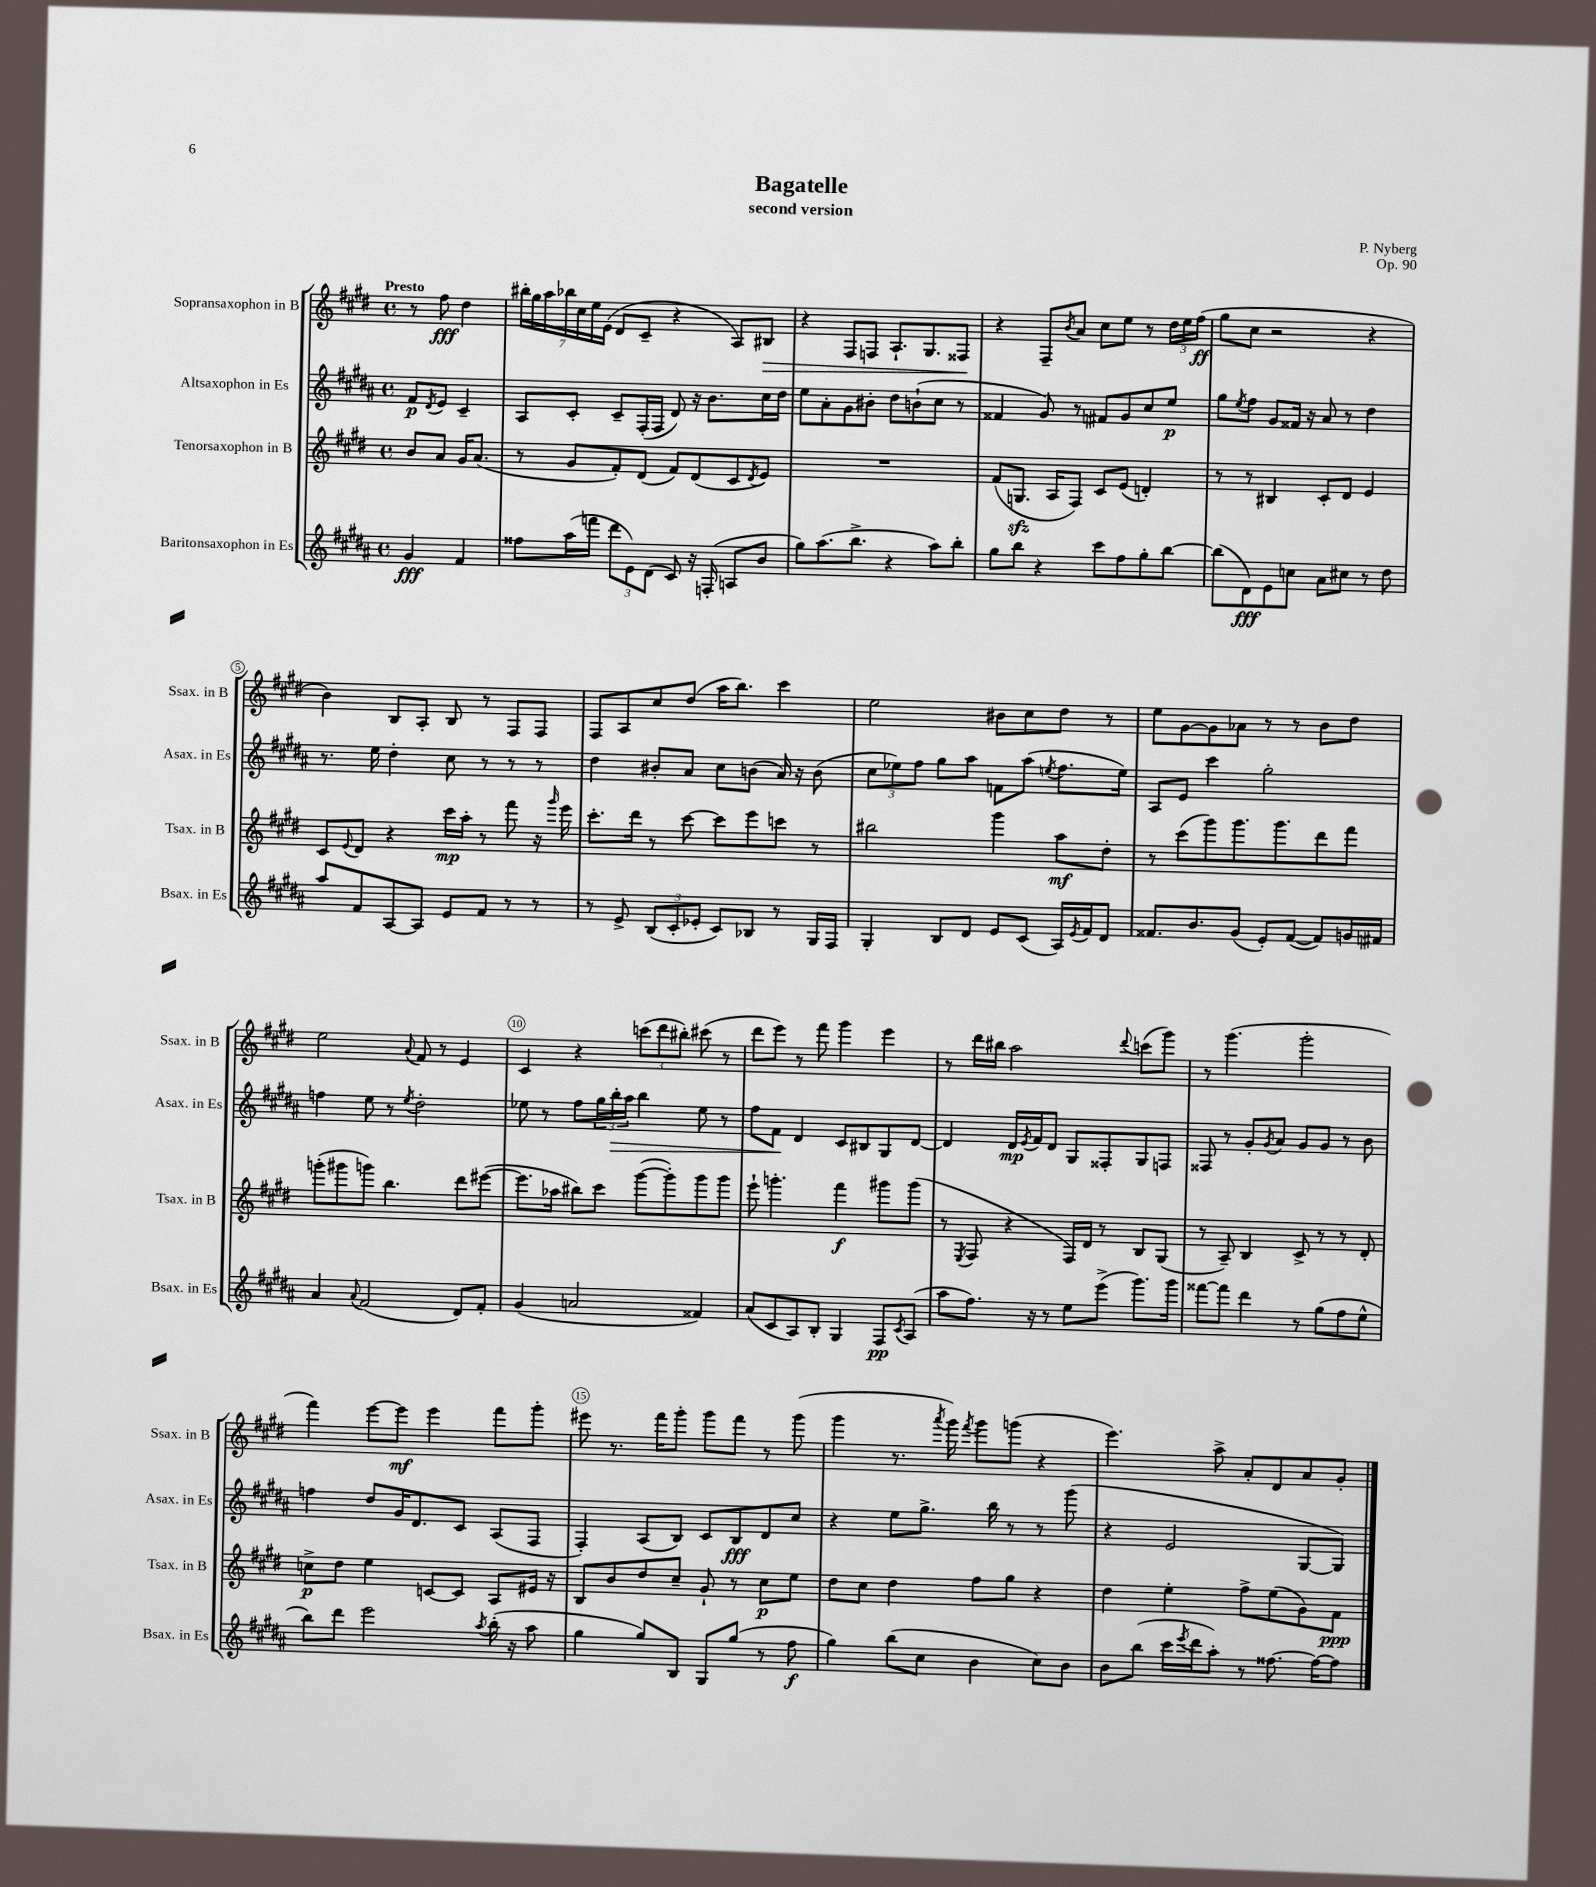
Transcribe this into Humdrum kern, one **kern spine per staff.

**kern	**kern	**kern	**kern
*staff4	*staff3	*staff2	*staff1
*clefG2	*clefG2	*clefG2	*clefG2
*k[f#c#g#d#a#]	*k[f#c#g#d#]	*k[f#c#g#d#a#]	*k[f#c#g#d#]
*M4/4	*M4/4	*M4/4	*M4/4
*met(c)	*met(c)	*met(c)	*met(c)
4g#/	8b/L	8f#/L	8r
.	.	8qd#/	.
.	8a/J	8e/J	8ff#\
4f#/	16g#/LK	4c#~/	4dd#\
.	(8.a/J	.	.
=	=	=	=
8ff##\L	8r	8A#/L	28bb#'\LL
.	.	.	28gg#\
.	.	.	28aa\
.	.	.	28bb-\
(16aa#\L	8g#/L	8c#'/J	.
.	.	.	28cc#\
.	.	.	28ee\
16fff\JJ	.	.	.
.	.	.	(28e\JJ
12ddd#\L	8f#'/)	8c#~/L	8d#/L
12e\)	.	.	.
.	(8d#/J	(16F#'/L	8c#~/J
(12d#\J	.	.	.
.	.	16F#/JJ	.
8c#/)	8f#/L)	8d#/)	4r
16r	(8d#/	16r	.
(16F'/	.	8.b\L	.
8A/L	8c#/	.	8A/L)
.	8qd#/	.	.
8b/J	8e/J)	16cc#\L	8B#/J
.	.	16dd#\JJ	.
=	=	=	=
8gg#\L)	1r	8ee\L	4r
(8.aa#\	.	8a#'\	.
.	.	8g#\	8F#/L
8.bb^\J	.	.	.
.	.	8b#'\J	8F/J
4r	.	8dd#\L	8.A`/L
.	.	(8b`\	.
.	.	.	8.G#/
8aa#\L)	.	8cc#\J	.
8bb'\J	.	8r	8F##/J
=	=	=	=
8gg#\L	(8f#/L	4f##/	4r
8bb\J	8.G/J	.	.
4r	.	8g#/)	8F#~/L
.	16A/LK	.	.
.	.	.	8qb/
.	8F#/J)	8r	8a/J
8ccc#\L	8c#/L	8f#/L	8cc#\L
8ff#\	(8e/J	8g#/	8ee\J
8gg#'\	4d'/)	8cc#/	8r
[8bb\J	.	8ee/J	24dd#\LL
.	.	.	24ee\
.	.	.	(24ff#\JJ
=	=	=	=
(8bb\]L	8r	8gg#\L	8gg#\L
.	.	8qee/	.
8d#\)	8r	8ff#\J	8cc#\J
8e\	4B#/	8g#/L	2r
8cc\J	.	16f##/Jk	.
.	.	16r	.
8a#\L	8c#'/L	8a#/	.
8cc#\J	8d#/J	8r	.
8r	4e/	4dd#\	4r
8dd#\	.	.	.
=	=	=	=
8aa#/L	8c#/L	8.r	4b\)
.	8qqe/	.	.
8f#/	8d#/J	.	.
.	.	16ee\	.
[8A#/	4r	4dd#'\	8B/L
8A#/]J	.	.	8A'/J
8e/L	16ccc#\LL	8cc#\	8B/
.	16aa'\JJ	.	.
8f#/J	8r	8r	8r
8r	8fff#\	8r	8F#/L
8r	16r	8r	8F#/J
.	16qqggg#/	.	.
.	16eee\	.	.
=	=	=	=
8r	8.ccc#'\L	4dd#\	8F#/L
8e^/	.	.	8A/
.	16ddd#\Jk	.	.
(12B/L	8r	8b#'/L	8cc#/
12c#'/	.	.	.
.	[8ccc#\	8a#/J	(8dd#/J
12e-'/J	.	.	.
8c#/L)	8ccc#\]L	8cc#\L	16aa\LK
.	.	.	8.bb\J)
8B-/J	8eee\	(8b\J	.
8r	8ccc\J	16a#/)	4ccc#\
.	.	16r	.
16G#/LL	8r	(8b\	.
16F#/JJ	.	.	.
=	=	=	=
4G#'/	2bb#\	12cc#\L	2ee\
.	.	12ee-\)	.
.	.	12ff#\J	.
8B/L	.	8gg#\L	.
8d#/J	.	8aa#\J	.
8e/L	4ggg#\	8f\L	8b#\L
(8c#/J	.	(8aa#\J	8cc#\
.	.	8qee/	.
16A#/LL)	8aa\L	8.ff#\L	8dd#\J
8qe/	.	.	.
16f#/J	.	.	.
8d#/J	8dd#'\J	.	8r
.	.	16ee\Jk)	.
=	=	=	=
8.f##/L	8r	8A#/L	8ee\L
.	(8ccc#\L	8e/J	[8g#\
8.b/	.	.	.
.	8ggg#\)	4ccc#\	8g#\]
(8g#/J	8.ggg#\	.	8a-\J
8e'/L)	.	2gg#'\	8r
.	8.ggg#\	.	.
([8f##/J	.	.	8r
8f##/]L)	8ddd#\	.	8b\L
16g/L	8fff#\J	.	8dd#\J
16f#/JJ	.	.	.
=	=	=	=
4a#/	(8ggg'\L	4ff\	2ee\
.	8ggg#\	.	.
8qqa#/	.	.	.
(2f#/	8ggg\J)	8ee\	.
.	4.bb\	8r	.
.	.	8qee/	8qqa/
.	.	2dd#'\	8f#/
.	.	.	8r
8d#/L)	8ddd#\L	.	4e/
8f#'/J	([8eee#\J	.	.
=	=	=	=
(4g#/	8.eee#\]L	8ee-\	4c#/
.	.	8r	.
.	16aa-\Jk	.	.
2a/	8bb#\L)	8ff#\L	4r
.	8ccc#\J	24gg#\L	.
.	.	24bb'\	.
.	.	24aa#\JJ	.
.	([8ggg#\L	4bb\	(12ccc\L
.	.	.	12ddd#\
.	8ggg#'\])	.	.
.	.	.	12bb#'\J)
4f##/)	8ggg#\	8ee-\	(8ccc#\
.	8ggg#\J	8r	8r
=	=	=	=
(8a#/L	8eee`\	8ff#\L	8ddd#\L
8c#/	4.ggg'\	8f#\J	8eee\J)
8A#/)	.	4d#/	8r
8B'/J	.	.	8fff#\
4G#/	4fff#\	8c#/L	4ggg#\
.	.	8B#/	.
8F#/L	8ggg#\L	8G#/	4eee\
8qc#/	.	.	.
(8A#/J	(8ggg#\J	[8d#/J	.
=	=	=	=
8aa#\L	8r	4d#/]	8r
.	8qE/	.	.
8.ff#\J)	8F#/	.	16ddd#\LL
.	.	.	16bb#\JJ
.	4r	16d#/LL	2aa\
.	.	8qe/	.
16r	.	16f#/J	.
8r	.	8d#/J	.
8ee\L	16F#/LL)	8G#/L	.
.	16d#/JJ	.	.
(8eee^\J	8r	8F##'/	.
.	.	.	8qqddd#/
8.ggg#\L)	8B/L	8G#/	(8ccc\L
.	(8G#/J	8F/J	8ggg#\J)
16ggg#\Jk	.	.	.
=	=	=	=
[8fff##\L	8r	8F##/	8r
8fff##\]J	8A~/)	8r	(4.ggg#\
4ddd#\	4B/	8g#'/L	.
.	.	8qg#/	.
.	.	8a#/J	.
8r	8c#^/	8g#/L	2ggg#'\
(8gg#\L	8r	8g#/J	.
8ff#\	8r	8r	.
8ee^^\J	8d#'/	8b\	.
=	=	=	=
8bb\L)	8cc^\L	4ff\	4fff#\)
8ddd#\J	8dd#\J	.	.
2eee\	4ee\	8dd#/L	[8eee\L
.	.	16g#/K	8eee\]J
.	.	8.d#/	.
.	[8c/L	.	4eee\
.	8c/]J	8c#/J	.
8qaa#/	.	.	.
(16bb'\	8A/L	(8A#/L	8fff#\L
16r	.	.	.
8aa#\	16e#/Jk	8F#/J	8ggg#'\J
.	16r	.	.
=	=	=	=
4gg#\	8B/L	4F#'/)	8eee#\
.	8b/	.	8.r
8gg#/L)	8dd#/	(8A#/L	.
.	.	.	16fff#\LK
8B/J	8cc#~/J	8B/J)	8ggg#'\J
8G#/L	8g#`/	8c#/L	8ggg#\L
(8gg#/J	8r	8B/	8fff#\J
8r	8cc#\L	8d#/	8r
8ff#\	8ee\J	8cc#/J	(8ggg#\
=	=	=	=
4gg#\)	8dd#\L	4r	4ggg#\
.	8cc#\J	.	.
(8bb\L	4dd#\	8ee\L	8.r
8cc#\J	.	8.gg#^\J	.
.	.	.	8qaaa/
.	.	.	16ggg#\)
.	.	.	8qfff#/
4b\	8ff#\L	.	8ggg#\L
.	.	16bb\	.
.	8gg#\J	8r	(8ggg\J
8cc#\L)	4r	8r	4r
8b\J	.	(8ggg#\	.
=	=	=	=
8b\L	4dd#\	4r	4.eee\)
(8bb\J	.	.	.
16ccc#\LL	4ee'\	2e/	.
8qeee/	.	.	.
16ddd#\J	.	.	.
8aa#'\J)	.	.	8aa^\
8r	8ff#^\L	.	8a'/L
[8.ff##\	(8ee\	.	8d#/
.	8g#\)	[8G#/L	8a/
16ff##\_LK	.	.	.
8ff##\]J	8f#\J	8G#/]J)	8g#'/J
==	==	==	==
*-	*-	*-	*-
